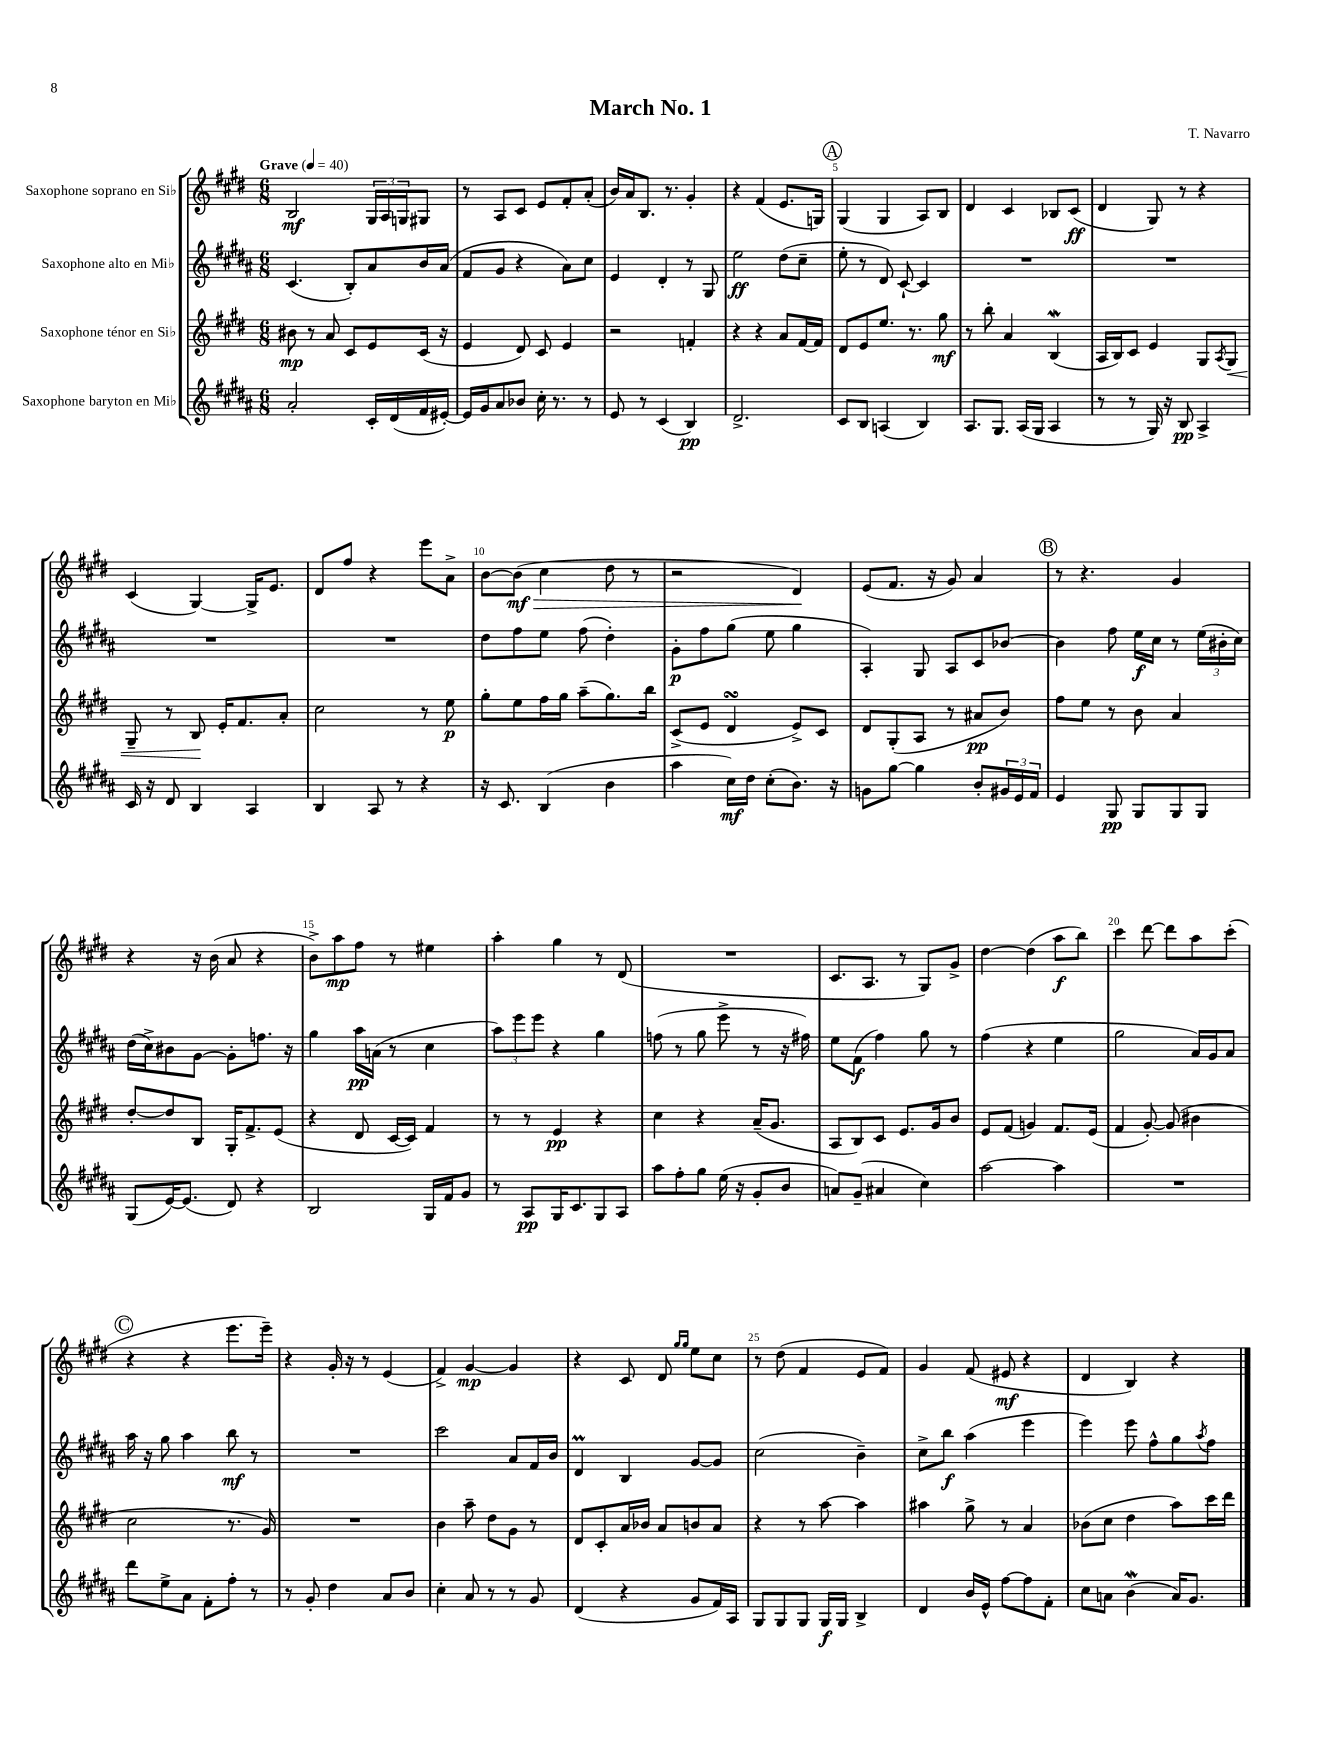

**kern	**kern	**kern	**kern
*staff4	*staff3	*staff2	*staff1
*clefG2	*clefG2	*clefG2	*clefG2
*k[f#c#g#d#a#]	*k[f#c#g#d#]	*k[f#c#g#d#a#]	*k[f#c#g#d#]
*M6/8	*M6/8	*M6/8	*M6/8
*MM40	*MM40	*MM40	*MM40
2a#'	8b#	(4.c#	2B
.	8r	.	.
.	8a	.	.
.	8c#	8B')	.
16c#'	8e	8a#	24G#
.	.	.	24A
(16d#	.	.	.
.	.	.	24G
16f#	(16c#	16b	8G#
[16e#')	16r	(16a#	.
=	=	=	=
16e#]	4e	8f#	8r
16g#	.	.	.
8a#	.	8g#	8A
8b-	8d#)	4r	8c#
16cc#'	8c#	.	8e
8.r	.	.	.
.	4e	8a#)	8f#'
8r	.	8cc#	(8a'
=	=	=	=
8e	2r	4e	16b)
.	.	.	16a
8r	.	.	8.B
(4c#	.	4d#'	.
.	.	.	8.r
4B)	4f'	8r	4g#'
.	.	8G#	.
=	=	=	=
2.d#^	4r	2ee	4r
.	4r	.	(4f#
.	8a	(8dd#	8.e
.	[16f#	8cc#~	.
.	16f#]	.	16G)
=	=	=	=
8c#	8d#	8ee'	(4G#
8B	8e	8r	.
(4A	8.ee	8d#)	4G#
.	.	[8c#`	.
.	8.r	.	.
4B)	.	4c#]	8A)
.	8gg#	.	8B
=	=	=	=
8.A#	8r	2.r	4d#
.	8bb'	.	.
8.G#	.	.	.
.	4a	.	4c#
(16A#	.	.	.
16G#	.	.	.
4A#	(4B	.	8B-
.	.	.	(8c#
=	=	=	=
8r	16A	2.r	4d#
.	16B)	.	.
8r	8c#	.	.
16G#)	4e	.	8G#)
16r	.	.	.
8B	.	.	8r
4A#^	8G#	.	4r
.	8qA	.	.
.	8G#	.	.
=	=	=	=
16c#	8G#~	2.r	(4c#
16r	.	.	.
8d#	8r	.	.
4B	8B	.	[4G#)
.	16e'	.	.
.	8.f#	.	.
4A#	.	.	16G#^]
.	.	.	8.e
.	8a'	.	.
=	=	=	=
4B	2cc#	2.r	8d#
.	.	.	8ff#
8A#	.	.	4r
8r	.	.	.
4r	8r	.	8eee
.	8ee	.	8a^
=	=	=	=
16r	8gg#'	8dd#	[8b
8.c#	.	.	.
.	8ee	8ff#	(8b]
(4B	16ff#	8ee	4cc#
.	16gg#	.	.
.	(8aa~	(8ff#	.
4b	8.gg#)	4dd#')	8dd#
.	.	.	8r
.	16bb	.	.
=	=	=	=
4aa#	(8c#^	8g#'	2r
.	8e	8ff#	.
16cc#)	4d#	(8gg#	.
16dd#	.	.	.
(8cc#'	.	8ee	.
8.b)	8e^)	4gg#	4d#)
.	8c#	.	.
16r	.	.	.
=	=	=	=
8g	8d#	4A#')	(8e
[8gg#	(8G#'	.	8.f#
4gg#]	8A	8G#	.
.	.	.	16r
.	8r	8A#	8g#)
8b'	8a#	8c#	4a
24g#	8b)	[8b-	.
24e	.	.	.
24f#	.	.	.
=	=	=	=
4e	8ff#	4b-]	8r
.	8ee	.	4.r
8G#	8r	8ff#	.
8G#	8b	16ee	.
.	.	16cc#	.
8G#	4a	8r	4g#
8G#	.	(24ee	.
.	.	24b#'	.
.	.	24cc#)	.
=	=	=	=
(8G#	[8dd#'	(16dd#	4r
.	.	16cc#^)	.
[16e)	8dd#]	8b#	.
(8.e]	.	.	.
.	8B	[8g#	16r
.	.	.	(16b
8d#)	16G#'	8g#']	8a
.	8.f#^	.	.
4r	.	8.ff	4r
.	(8e	.	.
.	.	16r	.
=	=	=	=
2B	4r	4gg#	8b^)
.	.	.	8aa
.	8d#	16aa#	8ff#
.	.	(16a	.
.	[16c#	8r	8r
.	16c#])	.	.
16G#	4f#	4cc#	4ee#
16f#	.	.	.
8g#	.	.	.
=	=	=	=
8r	8r	12aa#)	4aa'
.	.	12eee	.
8A#	8r	.	.
.	.	12eee	.
16G#	4e	4r	4gg#
8.c#	.	.	.
8G#	4r	4gg#	8r
8A#	.	.	(8d#
=	=	=	=
8aa#	4cc#	(8ff	2.r
8ff#'	.	8r	.
8gg#	4r	8gg#	.
(16ee	.	8eee^	.
16r	.	.	.
8g#'	(16a~	8r	.
.	8.g#	.	.
8b	.	16r	.
.	.	16ff#)	.
=	=	=	=
8a)	8A	8ee	8.c#
(8g#~	8B)	(8f#	.
.	.	.	8.A
4a#	8c#	4ff#)	.
.	8.e	.	8r
4cc#)	.	8gg#	8G#)
.	16g#	.	.
.	8b	8r	8g#^
=	=	=	=
[2aa#	8e	(4ff#	[4dd#
.	(8f#	.	.
.	4g)	4r	(4dd#]
4aa#]	8.f#	4ee	8aa
.	.	.	8bb)
.	(16e	.	.
=	=	=	=
2.r	4f#	2gg#	4ccc#
.	[8g#')	.	[8ddd#
.	(8g#]	.	8ddd#]
.	4b#	16a#)	8aa
.	.	16g#	.
.	.	8a#	(8ccc#'
=	=	=	=
8ddd#	2cc#	16aa#	4r
.	.	16r	.
8ee^	.	8gg#	.
8a#	.	4aa#	4r
8f#'	.	.	.
8ff#'	8.r	8bb	8.eee
8r	.	8r	.
.	16g#)	.	16eee~)
=	=	=	=
8r	2.r	2.r	4r
8g#'	.	.	.
4dd#	.	.	16g#'
.	.	.	16r
.	.	.	8r
8a#	.	.	(4e
8b	.	.	.
=	=	=	=
4cc#'	4b	2ccc#	4f#^)
8a#	8aa~	.	[4g#
8r	8dd#	.	.
8r	8g#	8a#	4g#]
8g#	8r	16f#	.
.	.	16b	.
=	=	=	=
(4d#	8d#	4d#	4r
.	8c#'	.	.
4r	16a	4B	8c#
.	16b-	.	.
.	8a	.	8d#
.	.	.	16qqgg#
.	.	.	16qqgg#
8g#	8b	[8g#	8ee
16f#)	8a	8g#]	8cc#
16A#	.	.	.
=	=	=	=
8G#	4r	(2cc#	8r
8G#	.	.	(8dd#
8G#	8r	.	4f#
16G#	[8aa	.	.
16G#	.	.	.
4B^	4aa]	4b~)	8e
.	.	.	8f#)
=	=	=	=
4d#	4aa#	8cc#^	4g#
.	.	8bb	.
16b	8gg#^	(4aa#	(8f#
16e^^	.	.	.
[8ff#	8r	.	8e#
8ff#]	4a	4eee	4r
8f#'	.	.	.
=	=	=	=
8cc#	(8b-	4eee)	4d#
8a	8cc#	.	.
(4b	4dd#	8eee	4B)
.	.	8ff#^^	.
16a)	8aa)	8gg#	4r
8.g#	.	.	.
.	.	8qaa#	.
.	16ccc#	8ff#	.
.	16ddd#	.	.
==	==	==	==
*-	*-	*-	*-
